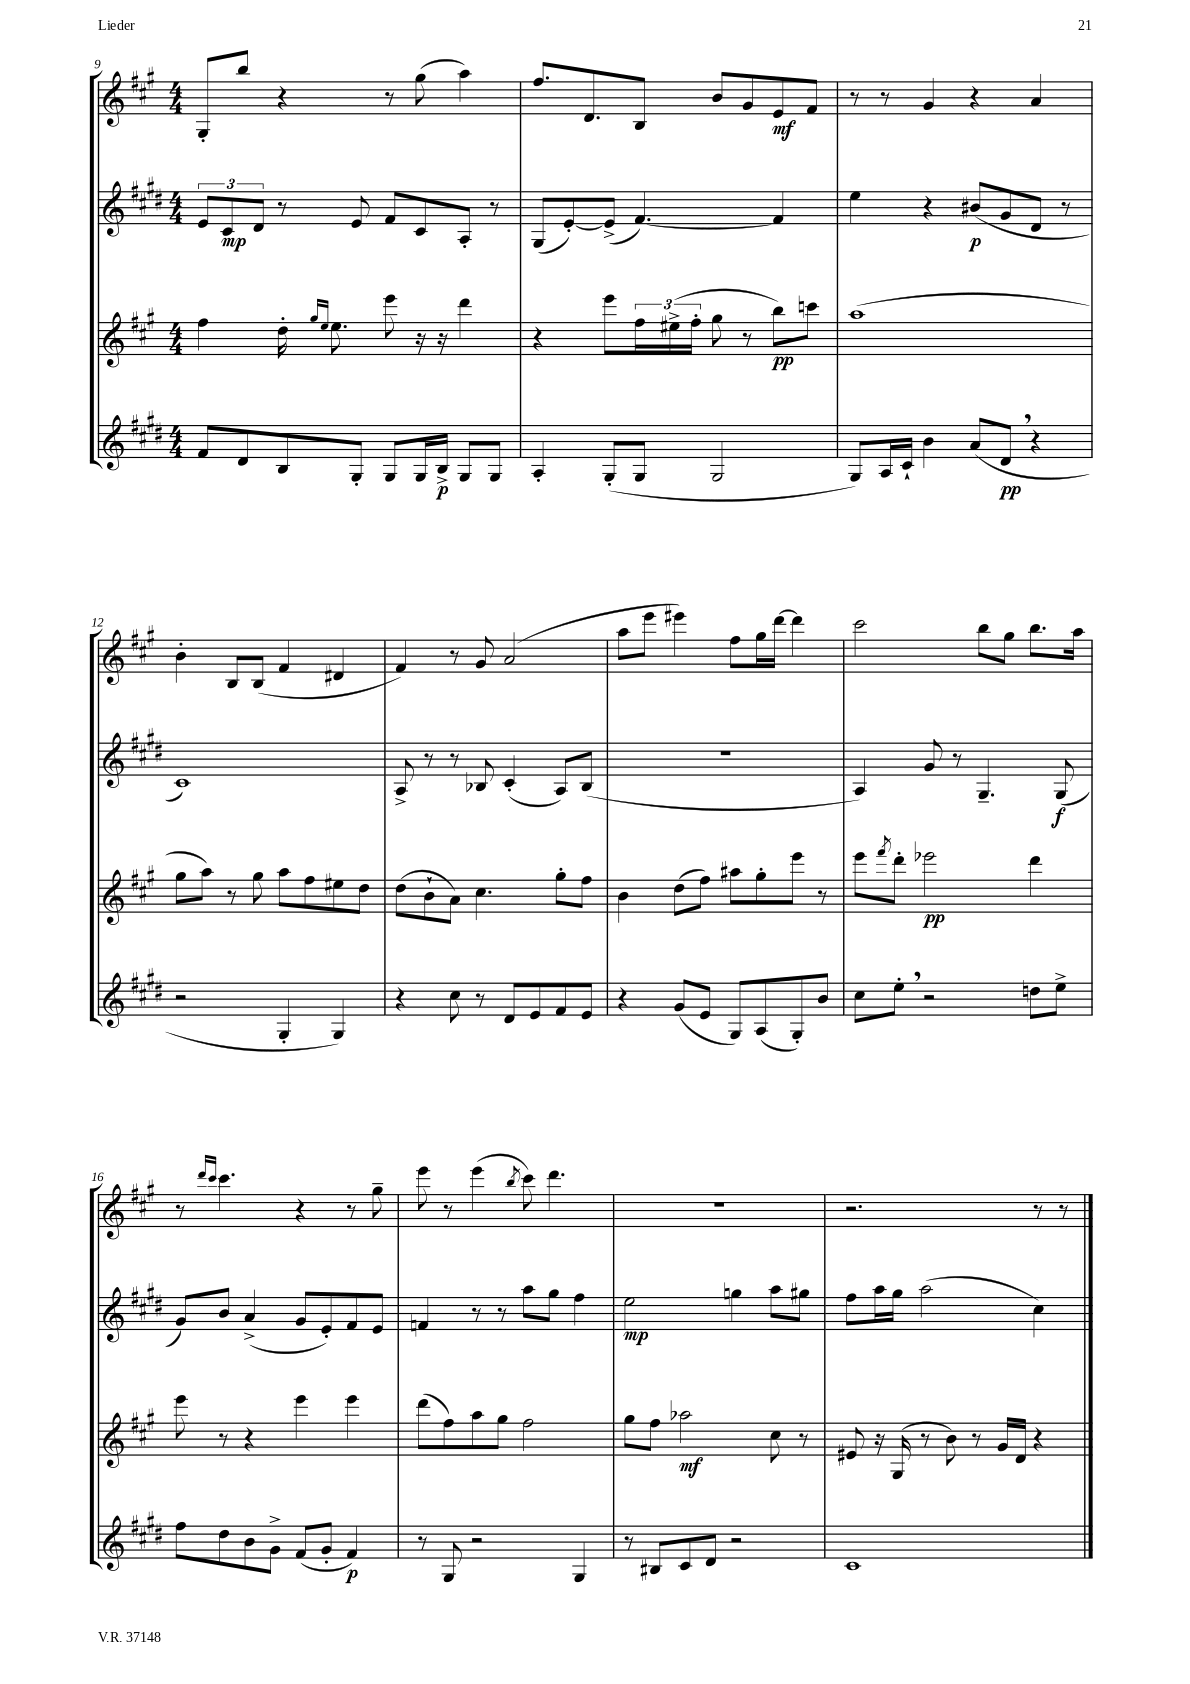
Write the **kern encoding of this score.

**kern	**kern	**kern	**kern
*staff4	*staff3	*staff2	*staff1
*clefG2	*clefG2	*clefG2	*clefG2
*k[f#c#g#d#]	*k[f#c#g#]	*k[f#c#g#d#]	*k[f#c#g#]
*M4/4	*M4/4	*M4/4	*M4/4
8f#	4ff#	12e	8G#'
.	.	12c#	.
8d#	.	.	8bb
.	.	12d#	.
8B	16dd'	8r	4r
.	16qqgg#	.	.
.	16qqee	.	.
.	8.ee	.	.
8G#'	.	8e	.
8G#	8eee	8f#	8r
16G#	16r	8c#	(8gg#
16B^	16r	.	.
8G#	4ddd	8A'	4aa)
8G#	.	8r	.
=	=	=	=
4A'	4r	(8G#	8.ff#
.	.	[8e')	.
.	.	.	8.d
(8G#'	8eee	(8e^]	.
8G#	24ff#	[4.f#)	8B
.	(24ee#^	.	.
.	24ff#'	.	.
2G#	8gg#	.	8b
.	8r	.	8g#
.	8bb)	4f#]	8e
.	8ccc	.	8f#
=	=	=	=
8G#)	(1aa	4ee	8r
16A	.	.	8r
16c#`	.	.	.
4b	.	4r	4g#
(8a	.	(8b#	4r
8d#	.	8g#	.
4r	.	8d#	4a
.	.	8r	.
=	=	=	=
2r	8gg#	1c#)	4b'
.	8aa)	.	.
.	8r	.	8B
.	8gg#	.	(8B
4G#'	8aa	.	4f#
.	8ff#	.	.
4G#)	8ee#	.	4d#
.	8dd	.	.
=	=	=	=
4r	(8dd	8A^	4f#)
.	8b`	8r	.
8cc#	8a)	8r	8r
8r	4.cc#	8B-	8g#
8d#	.	(4c#'	(2a
8e	.	.	.
8f#	8gg#'	8A)	.
8e	8ff#	(8B-	.
=	=	=	=
4r	4b	1r	8aa
.	.	.	8eee
(8g#	(8dd	.	4eee#)
8e	8ff#)	.	.
8G#)	8aa#	.	8ff#
(8A	8gg#'	.	16gg#
.	.	.	[16ddd
8G#')	8eee	.	4ddd]
8b	8r	.	.
=	=	=	=
8cc#	8eee	4A)	2ccc#
.	8qfff#	.	.
8ee'	8ddd'	.	.
2r	2eee-	8g#	.
.	.	8r	.
.	.	4.G#~	8bb
.	.	.	8gg#
8dd	4ddd	.	8.bb
8ee^	.	(8G#	.
.	.	.	16aa
=	=	=	=
8ff#	8eee	8g#)	8r
.	.	.	16qqddd
.	.	.	16qqccc#
8dd#	8r	8b	4.ccc#
8b	4r	(4a^	.
8g#^	.	.	.
(8f#	4eee	8g#	4r
8g#'	.	8e')	.
4f#)	4eee	8f#	8r
.	.	8e	8gg#~
=	=	=	=
8r	(8ddd	4f	8eee
8G#	8ff#)	.	8r
2r	8aa	8r	(4eee
.	8gg#	8r	.
.	.	.	8qbb
.	2ff#	8aa	8ccc#)
.	.	8gg#	4.ddd
4G#	.	4ff#	.
=	=	=	=
8r	8gg#	2ee	1r
8B#	8ff#	.	.
8c#	2aa-	.	.
8d#	.	.	.
2r	.	4gg	.
.	8cc#	8aa	.
.	8r	8gg#	.
=	=	=	=
1c#	8e#	8ff#	2.r
.	16r	16aa	.
.	(16G#	16gg#	.
.	8r	(2aa	.
.	8b)	.	.
.	8r	.	.
.	16g#	.	.
.	16d	.	.
.	4r	4cc#)	8r
.	.	.	8r
==	==	==	==
*-	*-	*-	*-
